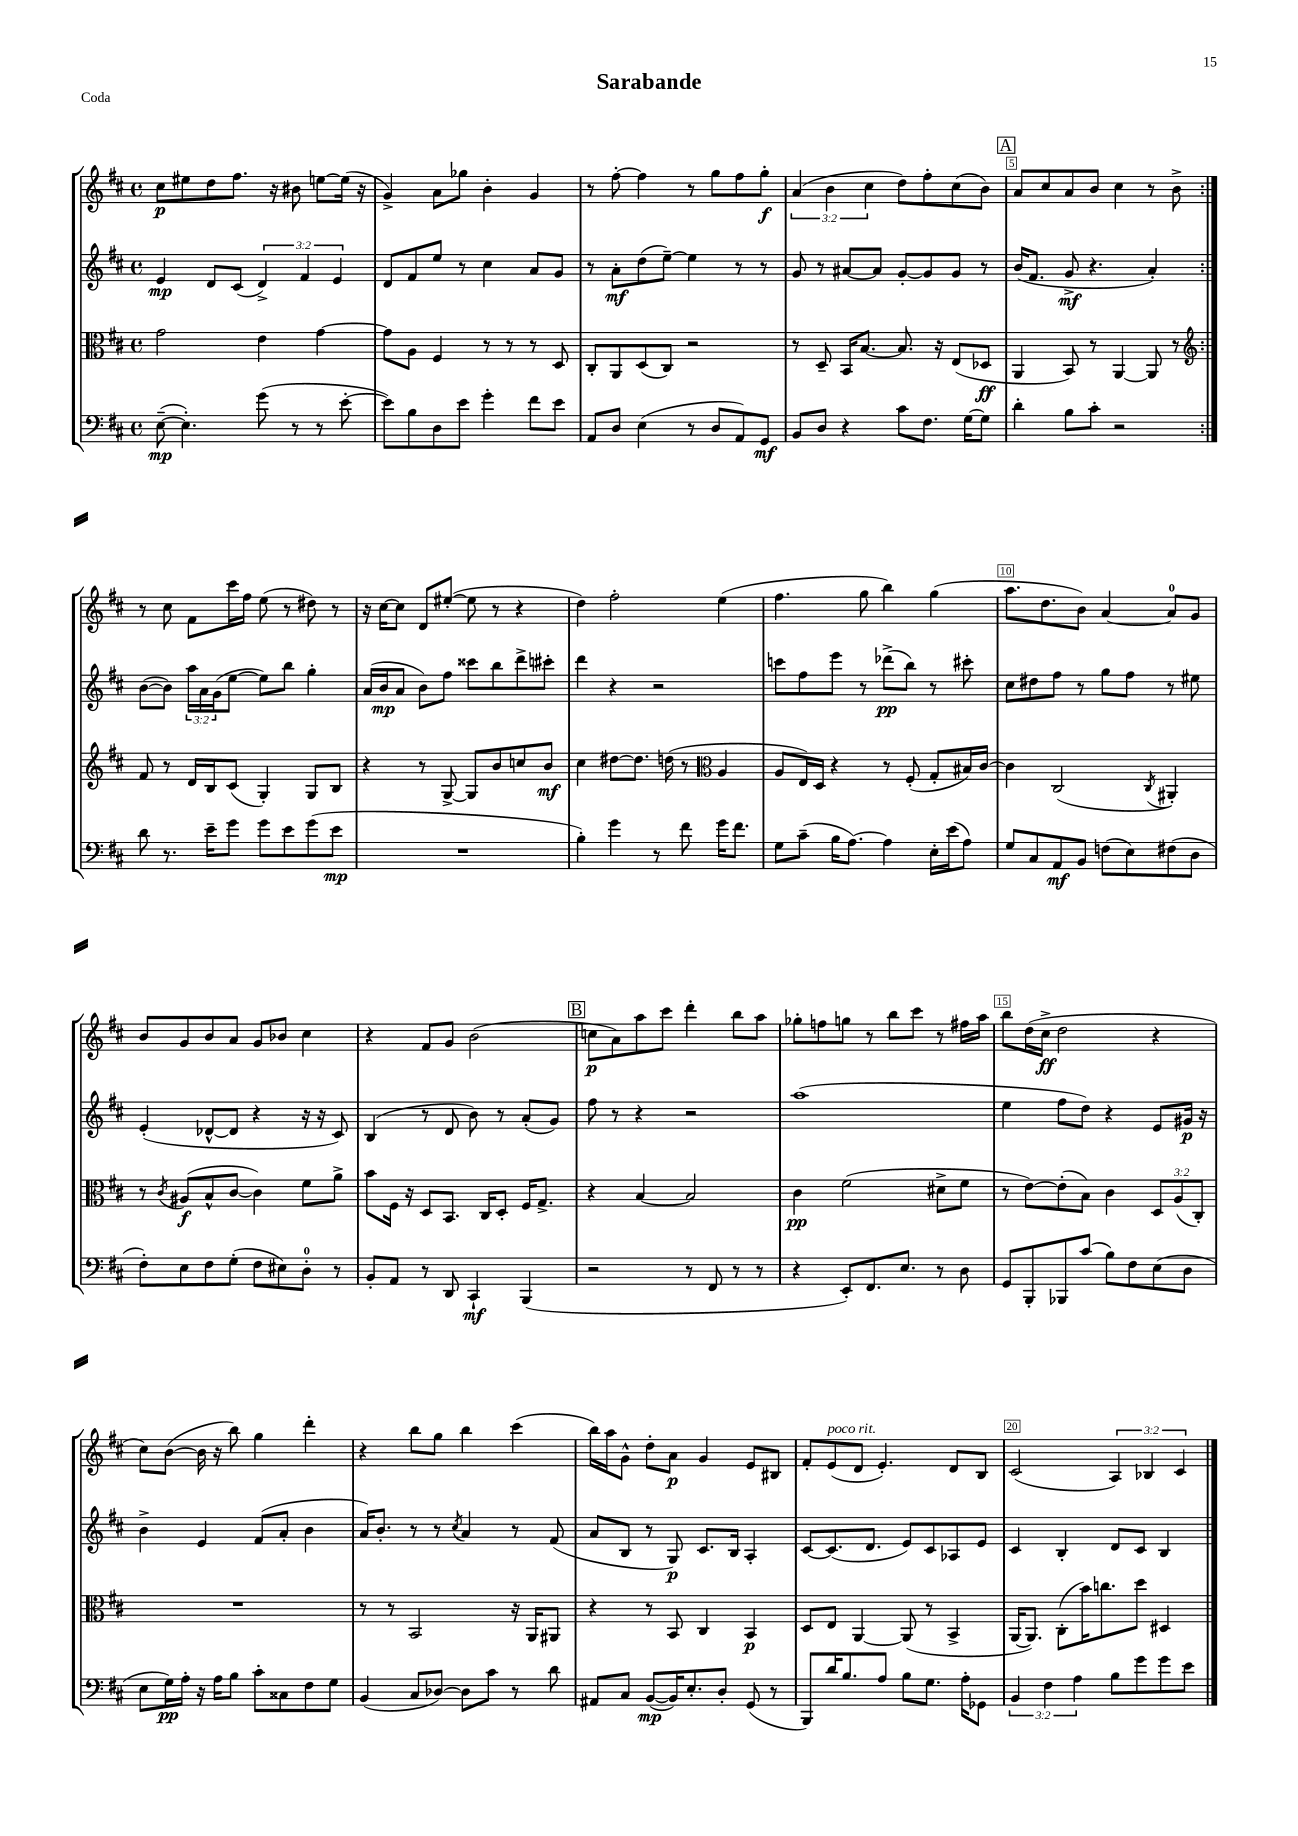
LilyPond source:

\header { title = "Sarabande" piece = "Coda" }
<<
\new StaffGroup <<
\new Staff = "s0" {
    \clef treble \key d \major \defaultTimeSignature \time 4/4 \override Staff.TupletNumber.text = #tuplet-number::calc-fraction-text
    \repeat volta 2 { cis''8\p eis''8 d''8 fis''8. r16 bis'8 e''8~ e''16( r16 |
    g'4->) a'8 ges''8 b'4-. g'4 |
    r8 fis''8~-. fis''4 r8 g''8 fis''8 g''8-.\f |
    \tuplet 3/2 { a'4( b'4 cis''4 } d''8) fis''8-. cis''8( b'8) |
    \mark \markup { \box "A" } a'8 cis''8 a'8 b'8 cis''4 r8 b'8-> | }
    r8 cis''8 fis'8 cis'''16 fis''16 e''8( r8 dis''8) r8 |
    r16 cis''16~ cis''8 d'8 eis''8~-.( eis''8 r8 r4 |
    d''4) fis''2-. e''4( |
    fis''4. g''8 b''4) g''4( |
    a''8. d''8. b'8) a'4~ a'8-0 g'8 |
    b'8 g'8 b'8 a'8 g'8 bes'8 cis''4 |
    r4 fis'8 g'8 b'2( |
    \mark \markup { \box "B" } c''8\p a'8) a''8 cis'''8 d'''4-. b''8 a''8 |
    ges''8-. f''8 g''8 r8 b''8 cis'''8 r8 fis''16 a''16 |
    b''8 d''16( cis''16->\ff d''2 r4 |
    cis''8) b'8~( b'16 r16 b''8) g''4 d'''4-. |
    r4 b''8 g''8 b''4 cis'''4( |
    b''16) a''16 g'8-^ d''8-. a'8\p g'4 e'8 bis8 |
    fis'8-. e'8^\markup { \italic "poco rit." }( d'8 e'4.-.) d'8 b8 |
    cis'2( \tuplet 3/2 { a4) bes4 cis'4 } \bar "|." |
}
\new Staff = "s1" {
    \clef treble \key d \major \defaultTimeSignature \time 4/4 \override Staff.TupletNumber.text = #tuplet-number::calc-fraction-text
    \repeat volta 2 { e'4\mp d'8 cis'8( \tuplet 3/2 { d'4->) fis'4 e'4 } |
    d'8 fis'8 e''8 r8 cis''4 a'8 g'8 |
    r8 a'8-.\mf d''8( e''8~--) e''4 r8 r8 |
    g'8 r8 ais'8~ ais'8 g'8~-. g'8 g'8 r8 |
    \mark \markup { \box "A" } b'16( fis'8. g'8->\mf r4. a'4-.) | }
    b'8~( b'8) \tuplet 3/2 { a''16 a'16 g'16( } e''8~ e''8) b''8 g''4-. |
    a'16( b'16\mp a'8 b'8) fis''8 cisis'''8 b''8 d'''8-> cis'''8-. |
    d'''4 r4 r2 |
    c'''8 fis''8 e'''8 r8 des'''8->\pp( b''8) r8 cis'''8-. |
    cis''8 dis''8 fis''8 r8 g''8 fis''8 r8 eis''8 |
    e'4-.( des'8~-^ des'8 r4 r16 r16 cis'8) |
    b4( r8 d'8 b'8) r8 a'8-.( g'8) |
    \mark \markup { \box "B" } fis''8 r8 r4 r2 |
    a''1( |
    e''4 fis''8 d''8) r4 e'8 gis'16\p r16 |
    b'4-> e'4 fis'8( a'8-. b'4 |
    a'16) b'8.-. r8 r8 \acciaccatura { cis''8 } a'4 r8 fis'8( |
    a'8 b8 r8 g8\p) cis'8. b16 a4-. |
    cis'8~ cis'8.( d'8. e'8) cis'8 aes8 e'8 |
    cis'4 b4-. d'8 cis'8 b4 \bar "|." |
}
\new Staff = "s2" {
    \clef alto \key d \major \defaultTimeSignature \time 4/4 \override Staff.TupletNumber.text = #tuplet-number::calc-fraction-text
    \repeat volta 2 { g'2 e'4 g'4~ |
    g'8 a8 fis4 r8 r8 r8 d8 |
    cis8-. a,8 d8( cis8) r2 |
    r8 d8-- b,16 b8.~ b8. r16 e8( des8\ff |
    \mark \markup { \box "A" } a,4 b,8) r8 a,4~ a,8 r8 | }
    \clef treble fis'8 r8 d'16 b16 cis'8( g4-.) g8 b8 |
    r4 r8 g8~-> g8 b'8 c''8 b'8\mf |
    cis''4 dis''8~ dis''8. d''16( r8 \clef alto a4 |
    a8 e16) d16 r4 r8 fis8-.( g8-. bis16) cis'16~ |
    cis'4 cis2( \acciaccatura { cis8 } ais,4-.) |
    r8 \acciaccatura { cis'8 } ais8\f( b8-^ cis'8~ cis'4) fis'8 a'8-> |
    b'8 fis16 r16 d8 b,8. cis16 d8-. fis16 g8.-> |
    \mark \markup { \box "B" } r4 b4~ b2 |
    cis'4\pp fis'2( dis'8-> fis'8 |
    r8 e'8~) e'8-.( b8) cis'4 \tuplet 3/2 { d8 a8( cis8-.) } |
    R1 |
    r8 r8 b,2 r16 a,16 ais,8 |
    r4 r8 b,8 cis4 b,4\p |
    d8 e8 a,4~ a,8( r8 b,4-> |
    a,16~ a,8.) cis8-.( b'16) c''8. d''8 dis4 \bar "|." |
}
\new Staff = "s3" {
    \clef bass \key d \major \defaultTimeSignature \time 4/4 \override Staff.TupletNumber.text = #tuplet-number::calc-fraction-text
    \repeat volta 2 { e8~--\mp( e4.-.) g'8( r8 r8 e'8~-. |
    e'8) b8 d8 e'8 g'4-. fis'8 e'8 |
    a,8 d8 e4( r8 d8 a,8) g,8\mf |
    b,8 d8 r4 cis'8 fis8. g16~ g8 |
    \mark \markup { \box "A" } d'4-. b8 cis'8-. r2 | }
    d'8 r8. e'16-- g'8 g'8 e'8 g'8( e'8\mp |
    R1 |
    b4-.) g'4 r8 fis'8 g'16 fis'8. |
    g8 cis'8--( b16 a8.~) a4 e16-. e'16( a8) |
    g8 cis8 a,8\mf b,8 f8( e8) fis8( d8 |
    fis8-.) e8 fis8 g8-.( fis8 eis8) d8-0-. r8 |
    b,8-. a,8 r8 d,8 cis,4-!\mf b,,4( |
    \mark \markup { \box "B" } r2 r8 fis,8 r8 r8 |
    r4 e,8-.) fis,8. e8. r8 d8 |
    g,8 b,,8-. bes,,8 cis'8( b8) fis8 e8( d8 |
    e8 g16\pp) a16-. r16 a16 b8 cis'8-. cisis8 fis8 g8 |
    b,4( cis8 des8~) des8 cis'8 r8 d'8 |
    ais,8 cis8 b,8~\mp( b,16) e8.-. d8-. g,8( r8 |
    b,,8) d'16 b8. a8 b8 g8. a16-. ges,8 |
    \tuplet 3/2 { b,4 fis4 a4 } b8 g'8 g'8 e'8 \bar "|." |
}
>>
>>
\layout { \context { \Score \override BarNumber.break-visibility = ##(#f #t #t) barNumberVisibility = #(every-nth-bar-number-visible 5) \override BarNumber.stencil = #(make-stencil-boxer 0.1 0.3 ly:text-interface::print) } }
